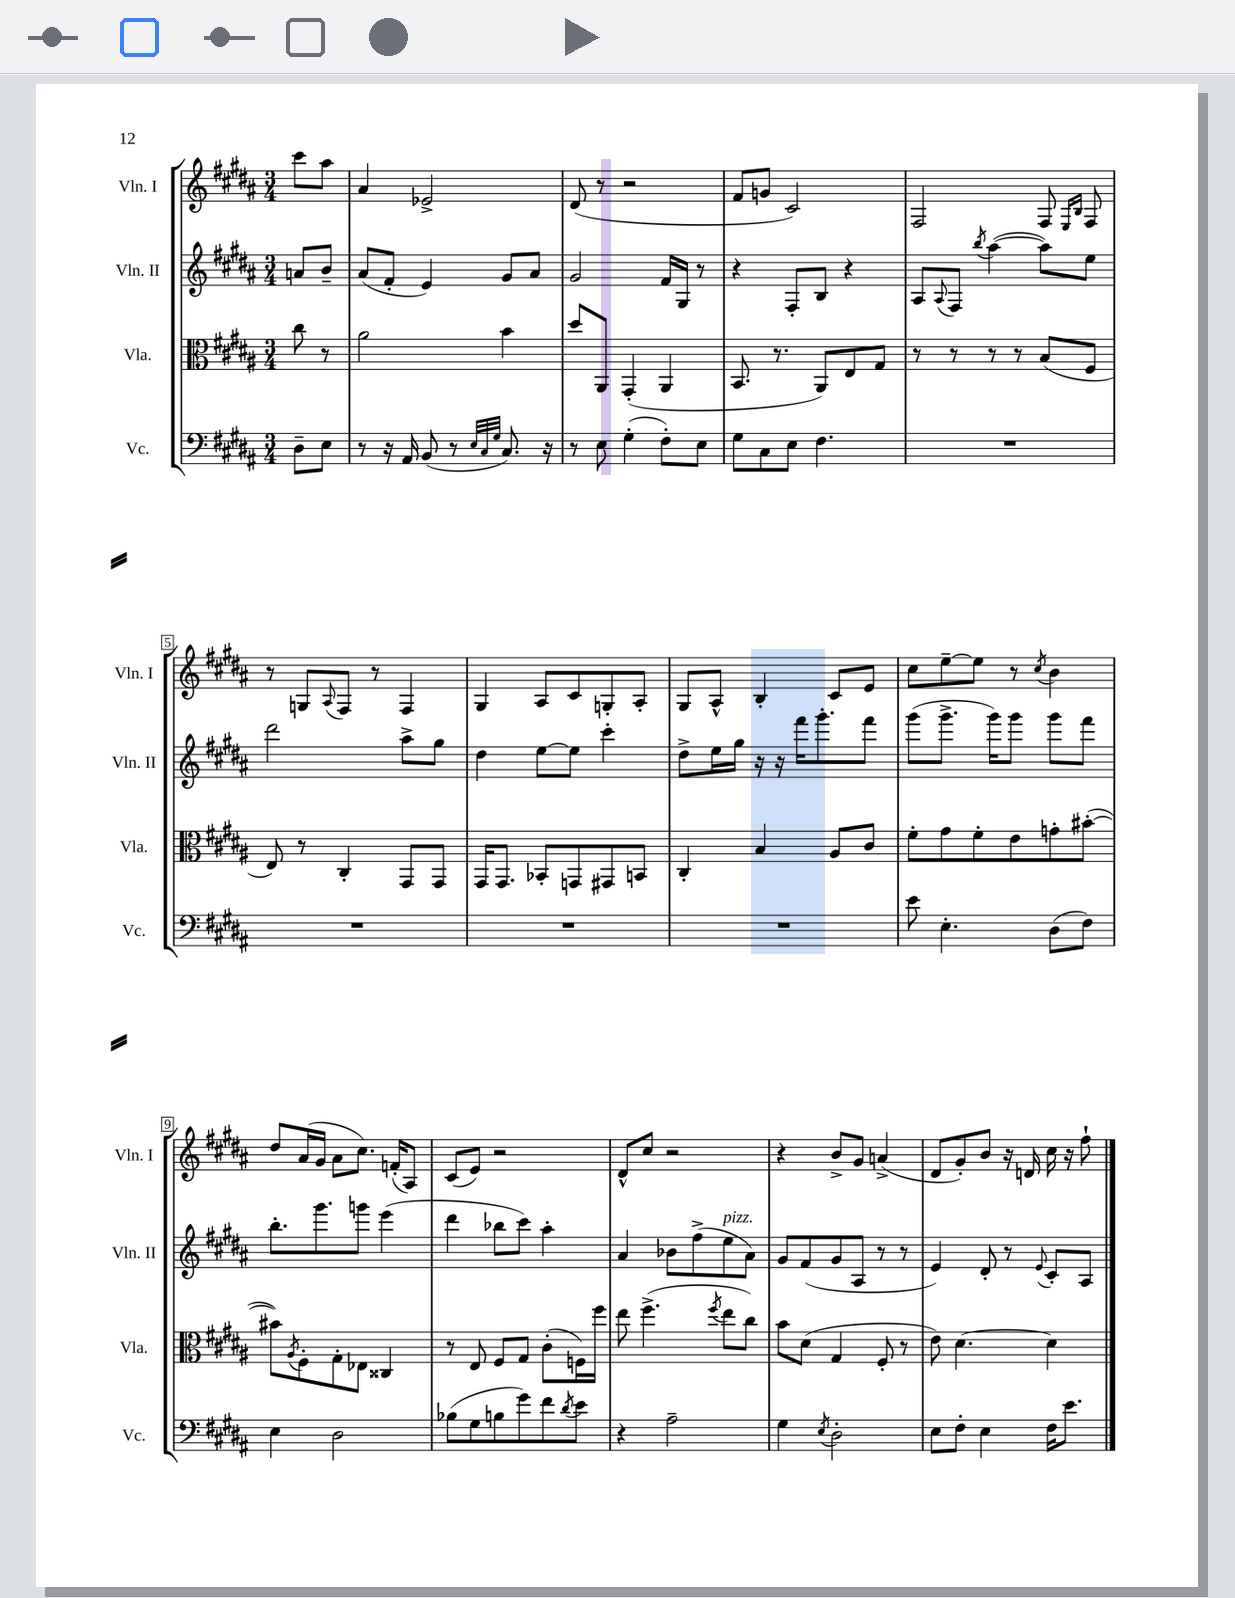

**kern	**kern	**kern	**kern
*part4	*part3	*part2	*part1
*staff4	*staff3	*staff2	*staff1
*I"Vc.	*I"Vla.	*I"Vln. II	*I"Vln. I
*I'Vc.	*I'Vla.	*I'Vln. II	*I'Vln. I
*clefF4	*clefC3	*clefG2	*clefG2
*k[f#c#g#d#a#]	*k[f#c#g#d#a#]	*k[f#c#g#d#a#]	*k[f#c#g#d#a#]
*M3/4	*M3/4	*M3/4	*M3/4
=	=	=	=
8D#~\L	8cc#\	8an/L	8ccc#\L
8E\J	8r	8b~/J	8aa#\J
=1	=1	=1	=1
8r	2a#\	(8a#/L	4a#/
16r	.	8f#'/J	.
16AA#/	.	.	.
(8BB/	.	4e/)	2e-X^/
8r	.	.	.
32qqE/LLL	.	.	.
32qqC#/	.	.	.
32qqG#/JJJ	.	.	.
8.C#/)	4b\	8g#/L	.
.	.	8a#/J	.
16r	.	.	.
=2	=2	=2	=2
8r	8dd#/L	2g#/	(8d#/
8E\	8AA#/J	.	8r
(4G#'\	(4GG#'/	.	2r
8F#'\L)	4AA#/	16f#/LL	.
.	.	16G#/JJ	.
8E\J	.	8r	.
=3	=3	=3	=3
8G#\L	8.BB/	4r	8f#/L
8C#\	.	.	8gn/J
.	8.r	.	.
8E\J	.	8F#'/L	2c#/)
4.F#\	8AA#/L)	8B/J	.
.	8E/	4r	.
.	8G#/J	.	.
=4	=4	=4	=4
2.r	8r	8A#/L	2F#/
.	.	8qqA#/	.
.	8r	8F#/J	.
.	.	8qbb/	.
.	8r	([4aa#\	.
.	8r	.	.
.	(8B/L	8aa#\L])	8F#/
.	.	.	16qqE/LL
.	.	.	16qqB/JJ
.	8F#/J	8ee\J	8F#/
!!LO:LB:g=z
=5	=5	=5	=5
2.r	8E/)	2ddd#\	8r
.	8r	.	8Gn/L
.	.	.	8qqA#/
.	4C#'/	.	8F#/J
.	.	.	8r
.	8GG#/L	8aa#^\L	4F#/
.	8GG#/J	8gg#\J	.
=6	=6	=6	=6
2.r	16GG#/KL	4dd#\	4G#/
.	8.GG#/J	.	.
.	8BB-X'/L	[8ee\L	8A#/L
.	8GGn/	8ee\J]	8c#/
.	8GG#X/	4ccc#'\	8Gn'/
.	8BBn/J	.	8A#'/J
=7	=7	=7	=7
2.r	4C#'/	8dd#^\L	8G#/L
.	.	16ee\L	8A#^^/J
.	.	16gg#\JJ	.
.	4B/	16r	4B'/
.	.	16r	.
.	.	16fff#\KL	.
.	.	8.ggg#'\	.
.	8A#/L	.	8c#/L
.	8c#/J	8fff#\J	8e/J
=8	=8	=8	=8
8e\	8f#'\L	(8ggg#\L	8cc#\L
4.E'\	8g#\	8.ggg#^\J	[8ee~\
.	8f#'\	.	8ee\J]
.	.	16ggg#\KL)	.
.	8e\	8ggg#\J	8r
.	.	.	8qcc#/
(8D#\L	8gn'\	8ggg#\L	4b\
8F#\J)	([8b#X'\J	8fff#\J	.
!!LO:LB:g=z
=9	=9	=9	=9
4E\	8b#X\L])	8.bb'\L	8dd#/L
.	8qA#/	.	.
.	8F#'\	.	(16a#/L
.	.	8.ggg#\	16g#/JJ
2D#\	8G#'\	.	8a#\L
.	8E-X\J	8gggn\J	8.cc#\J)
.	4C##X/	(4eee\	.
.	.	.	(16fn'/KL
.	.	.	8A#/J)
=10	=10	=10	=10
(8B-X\L	8r	4ddd#\	(8c#/L
8G#\	8E/	.	8e/J)
8Bn\	8F#/L	8bb-X\L	2r
8g#\)	8G#/J	8ccc#\J)	.
8f#\	(8c#'\L	4aa#'\	.
8qd#/	.	.	.
8e\J	16Fn\L)	.	.
.	16ff#\JJ	.	.
=11	=11	=11	=11
4r	8ee\	4a#/	8d#^^/L
.	(4.ff#^\	.	8cc#/J
2A#~\	.	8b-X\L	2r
.	.	(8ff#^\	.
.	8qff#/	.	.
!	!	!LO:TX:a:i:t=pizz.	!
.	8ee\L	8ee\	.
.	8cc#\J)	8a#\J)	.
=12	=12	=12	=12
4G#\	8b\L	8g#/L	4r
.	(8d#\J	(8f#/	.
8qE/	.	.	.
2D#'\	4G#/	8g#/	8b^/L
.	.	8A#/J	8g#/J
.	8F#'/	8r	(4an^/
.	8r	8r	.
=13	=13	=13	=13
8E\L	8e\)	4e/)	8d#/L
8F#'\J	[4.d#\	.	8g#'/)
4E\	.	8d#'/	8b/J
.	.	8r	16r
.	.	.	16dn/
.	.	8qqe/	.
16F#\KL	4d#\]	8c#'/L	16cc#\
8.e\J	.	.	16r
.	.	8A#/J	8ff#`\
==	==	==	==
*-	*-	*-	*-
